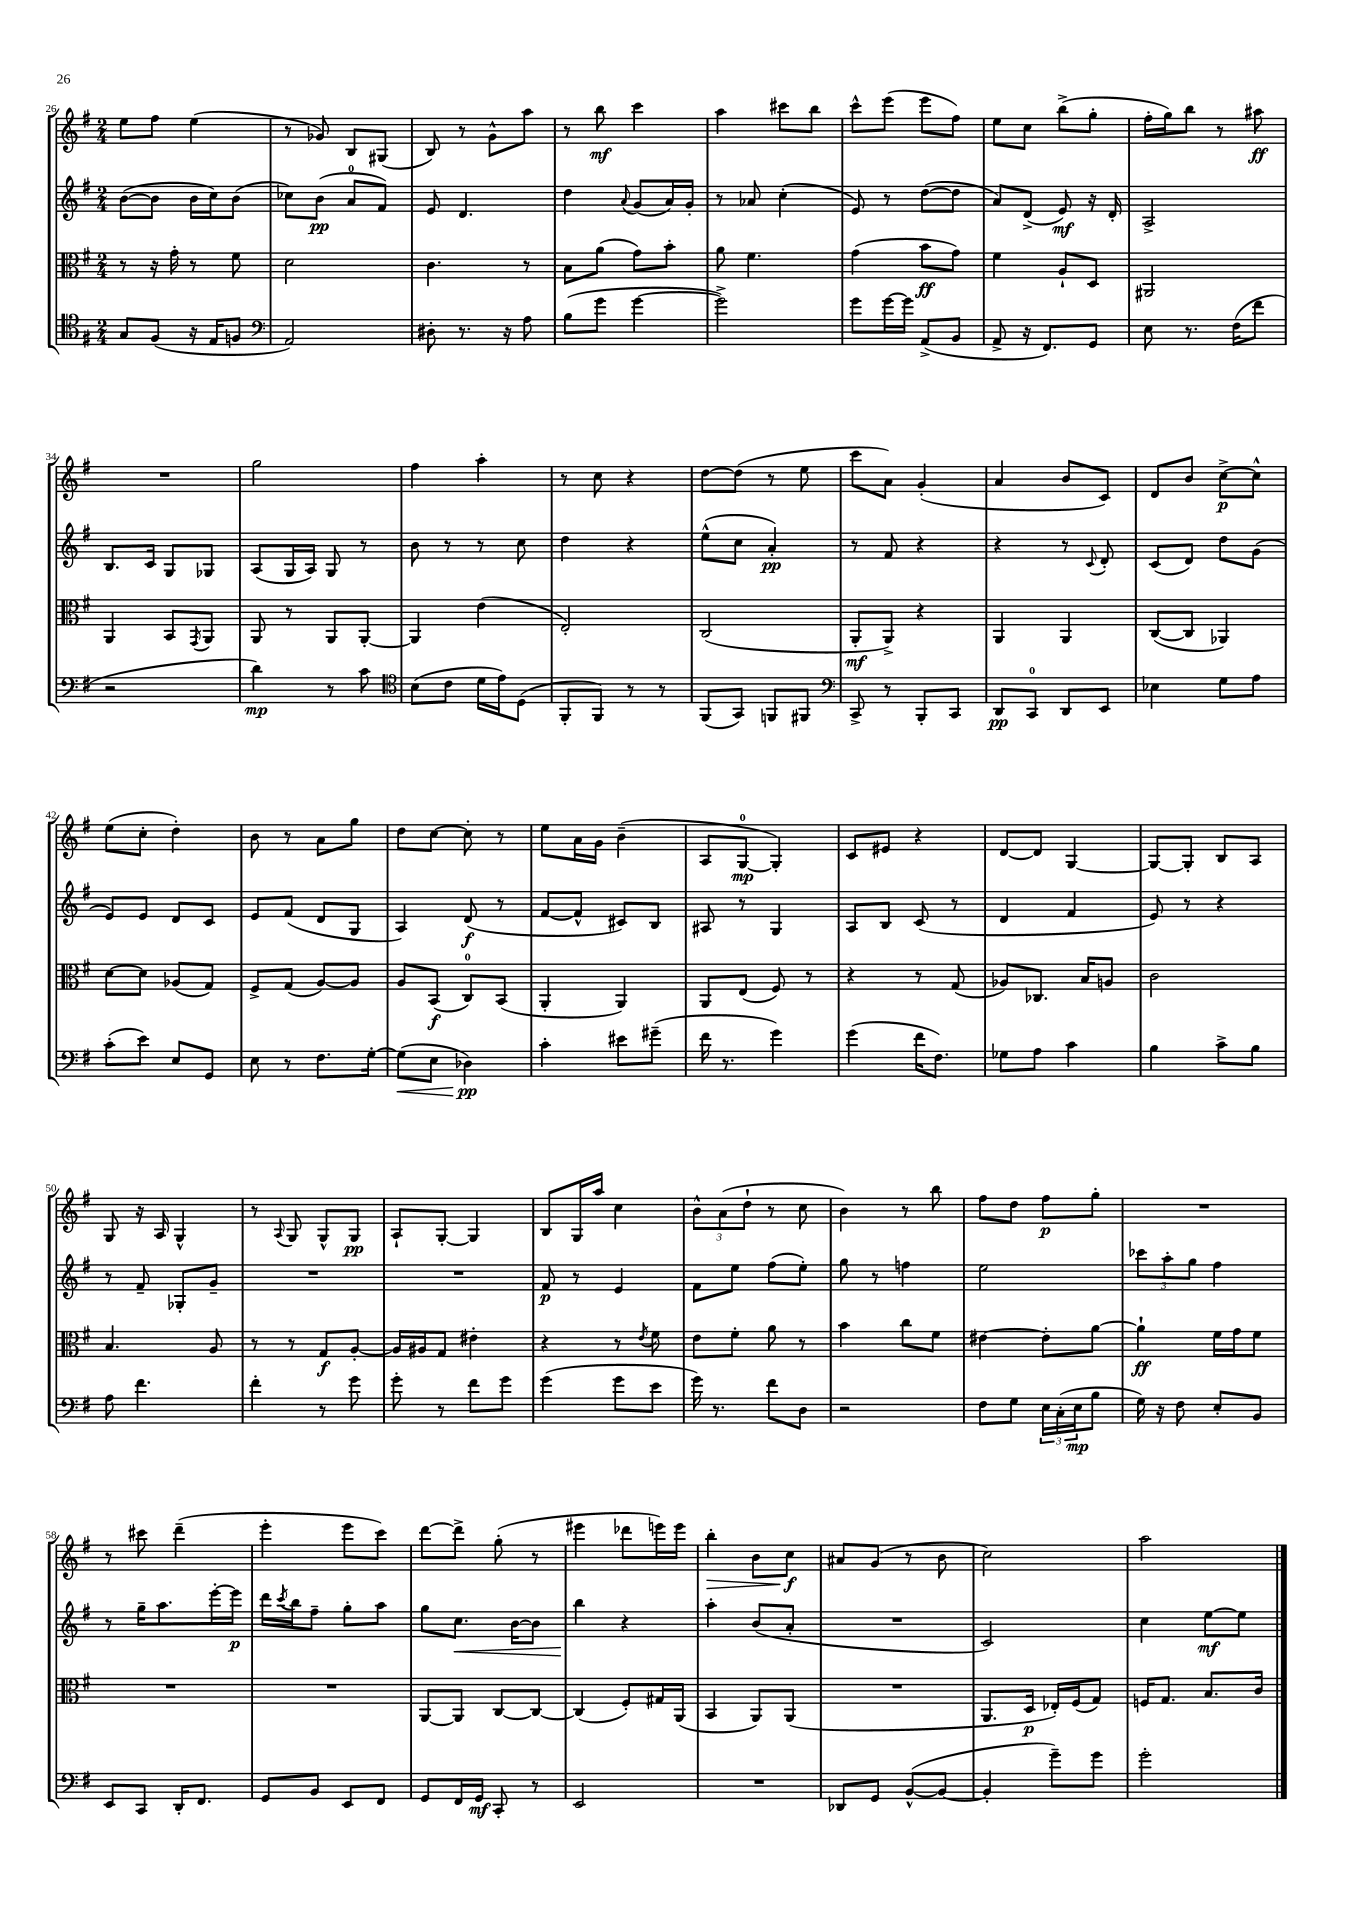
<<
\new StaffGroup <<
\new Staff = "s0" {
    \clef treble \key g \major \numericTimeSignature \time 2/4
    e''8 fis''8 e''4( |
    r8 ges'8) b8 gis8( |
    b8) r8 g'8-^ a''8 |
    r8 b''8\mf c'''4 |
    a''4 cis'''8 b''8 |
    c'''8-^ e'''8( e'''8 fis''8) |
    e''8 c''8 b''8->( g''8-. |
    fis''16-. g''16) b''8 r8 ais''8\ff |
    R2 |
    g''2 |
    fis''4 a''4-. |
    r8 c''8 r4 |
    d''8~ d''8( r8 e''8 |
    c'''8 a'8) g'4-.( |
    a'4 b'8 c'8) |
    d'8 b'8 c''8~->\p c''8-^ |
    e''8( c''8-. d''4-.) |
    b'8 r8 a'8 g''8 |
    d''8 c''8~ c''8-. r8 |
    e''8 a'16 g'16 b'4--( |
    a8 g8-0~\mp g4-.) |
    c'8 eis'8 r4 |
    d'8~ d'8 g4~ |
    g8~ g8-. b8 a8 |
    g8 r16 a16 g4-^ |
    r8 \appoggiatura { a8 } g8 g8-^ g8\pp |
    a8-! g8~-. g4 |
    b8 g16 a''16 c''4 |
    \tuplet 3/2 { b'8-^ a'8( d''8-! } r8 c''8 |
    b'4) r8 b''8 |
    fis''8 d''8 fis''8\p g''8-. |
    R2 |
    r8 cis'''8 d'''4--( |
    e'''4-. e'''8 c'''8) |
    d'''8~ d'''8-> g''8-.( r8 |
    eis'''4 des'''8 e'''16) e'''16 |
    b''4-.\> b'8 c''8\f\! |
    ais'8 g'8( r8 b'8 |
    c''2) |
    a''2 \bar "|." |
}
\new Staff = "s1" {
    \clef treble \key g \major \numericTimeSignature \time 2/4
    b'8~( b'8 b'16 c''16) b'8( |
    ces''8) b'8\pp( a'8-0 fis'8) |
    e'8 d'4. |
    d''4 \appoggiatura { a'8 } g'8( a'16) g'16-. |
    r8 aes'8 c''4-.( |
    e'8) r8 d''8~( d''8 |
    a'8) d'8->( e'8\mf) r16 d'16-. |
    a2-> |
    b8. c'16 g8 ges8 |
    a8( g16 a16) g8 r8 |
    b'8 r8 r8 c''8 |
    d''4 r4 |
    e''8-^( c''8 a'4-.\pp) |
    r8 fis'8 r4 |
    r4 r8 \appoggiatura { c'8 } d'8-. |
    c'8( d'8) d''8 g'8( |
    e'8) e'8 d'8 c'8 |
    e'8 fis'8( d'8 g8 |
    a4) d'8\f( r8 |
    fis'8~ fis'8-^ cis'8) b8 |
    ais8 r8 g4 |
    a8 b8 c'8( r8 |
    d'4 fis'4 |
    e'8) r8 r4 |
    r8 fis'8-- ges8-. g'8-- |
    R2 |
    R2 |
    fis'8\p r8 e'4 |
    fis'8 e''8 fis''8( e''8-.) |
    g''8 r8 f''4 |
    e''2 |
    \tuplet 3/2 { ces'''8 a''8-. g''8 } fis''4 |
    r8 g''16-- a''8. e'''16~-. e'''16\p |
    d'''16 \acciaccatura { c'''8 } b''16 fis''8-- g''8-. a''8 |
    g''8 c''8.\< b'16~ b'8 |
    b''4\! r4 |
    a''4-. b'8( a'8-. |
    R2 |
    c'2) |
    c''4 e''8~\mf e''8 \bar "|." |
}
\new Staff = "s2" {
    \clef alto \key g \major \numericTimeSignature \time 2/4
    r8 r16 g'16-. r8 fis'8 |
    d'2 |
    c'4. r8 |
    b8 a'8( g'8) b'8-. |
    a'8 fis'4. |
    g'4( b'8\ff g'8) |
    fis'4 a8-! d8 |
    ais,2 |
    a,4 b,8 \acciaccatura { g,8 } a,8 |
    a,8 r8 a,8 a,8~-. |
    a,4 e'4( |
    e2-.) |
    c2( |
    a,8-.\mf a,8->) r4 |
    a,4 a,4 |
    c8~( c8 aes,4) |
    d'8~ d'8 aes8( g8) |
    fis8-> g8( a8~) a8 |
    a8 b,8\f( c8-0) b,8( |
    a,4-. a,4) |
    a,8 e8( fis8) r8 |
    r4 r8 g8( |
    aes8) ces8. b16 a8 |
    c'2 |
    b4. a8 |
    r8 r8 g8\f a8~-. |
    a16 ais16 g8 eis'4-. |
    r4 r8 \acciaccatura { e'8 } fis'8 |
    e'8 fis'8-. a'8 r8 |
    b'4 c''8 fis'8 |
    eis'4~ eis'8-. a'8~ |
    a'4-!\ff fis'16 g'16 fis'8 |
    R2 |
    R2 |
    a,8~ a,8 c8~ c8~ |
    c4( fis8-.) gis16 a,16( |
    b,4 a,8) a,8( |
    R2 |
    a,8. d16\p ees16-.) fis16( g8) |
    f16 g8. b8. c'16 \bar "|." |
}
\new Staff = "s3" {
    \clef tenor \key g \major \numericTimeSignature \time 2/4
    g8 fis8( r16 e16 f8 |
    \clef bass a,2) |
    dis8-. r8. r16 a8 |
    b8( g'8 g'4~ |
    g'2->) |
    g'8 g'16~ g'16 a,8->( b,8 |
    a,8-> r16 fis,8.) g,8 |
    e8 r8. fis16( fis'8 |
    r2 |
    d'4\mp) r8 c'8 |
    \clef tenor b8( c'8 d'16 e'16) d8( |
    fis,8-. fis,8) r8 r8 |
    fis,8( g,8) f,8 fis,8 |
    \clef bass c,8-> r8 b,,8-. c,8 |
    d,8\pp c,8-0 d,8 e,8 |
    ees4 g8 a8 |
    c'8-.( e'8) e8 g,8 |
    e8 r8 fis8. g16~-. |
    g8\<( e8 des4\pp\!) |
    c'4-. eis'8 gis'8--( |
    fis'16 r8. g'4) |
    g'4( fis'16 fis8.) |
    ges8 a8 c'4 |
    b4 c'8-> b8 |
    a8 fis'4. |
    fis'4-. r8 g'8 |
    g'8-. r8 fis'8 g'8 |
    g'4( g'8 e'8 |
    g'16) r8. fis'8 d8 |
    r2 |
    fis8 g8 \tuplet 3/2 { e16 c16-.( e16\mp } b8 |
    g16) r16 fis8 e8-. b,8 |
    e,8 c,8 d,16-. fis,8. |
    g,8 b,8 e,8 fis,8 |
    g,8 fis,16 g,16\mf c,8-. r8 |
    e,2 |
    R2 |
    des,8 g,8 b,8~-^( b,8~ |
    b,4-. g'8--) g'8 |
    g'2-. \bar "|." |
}
>>
>>
\layout { \context { \Score currentBarNumber = #26 } }
